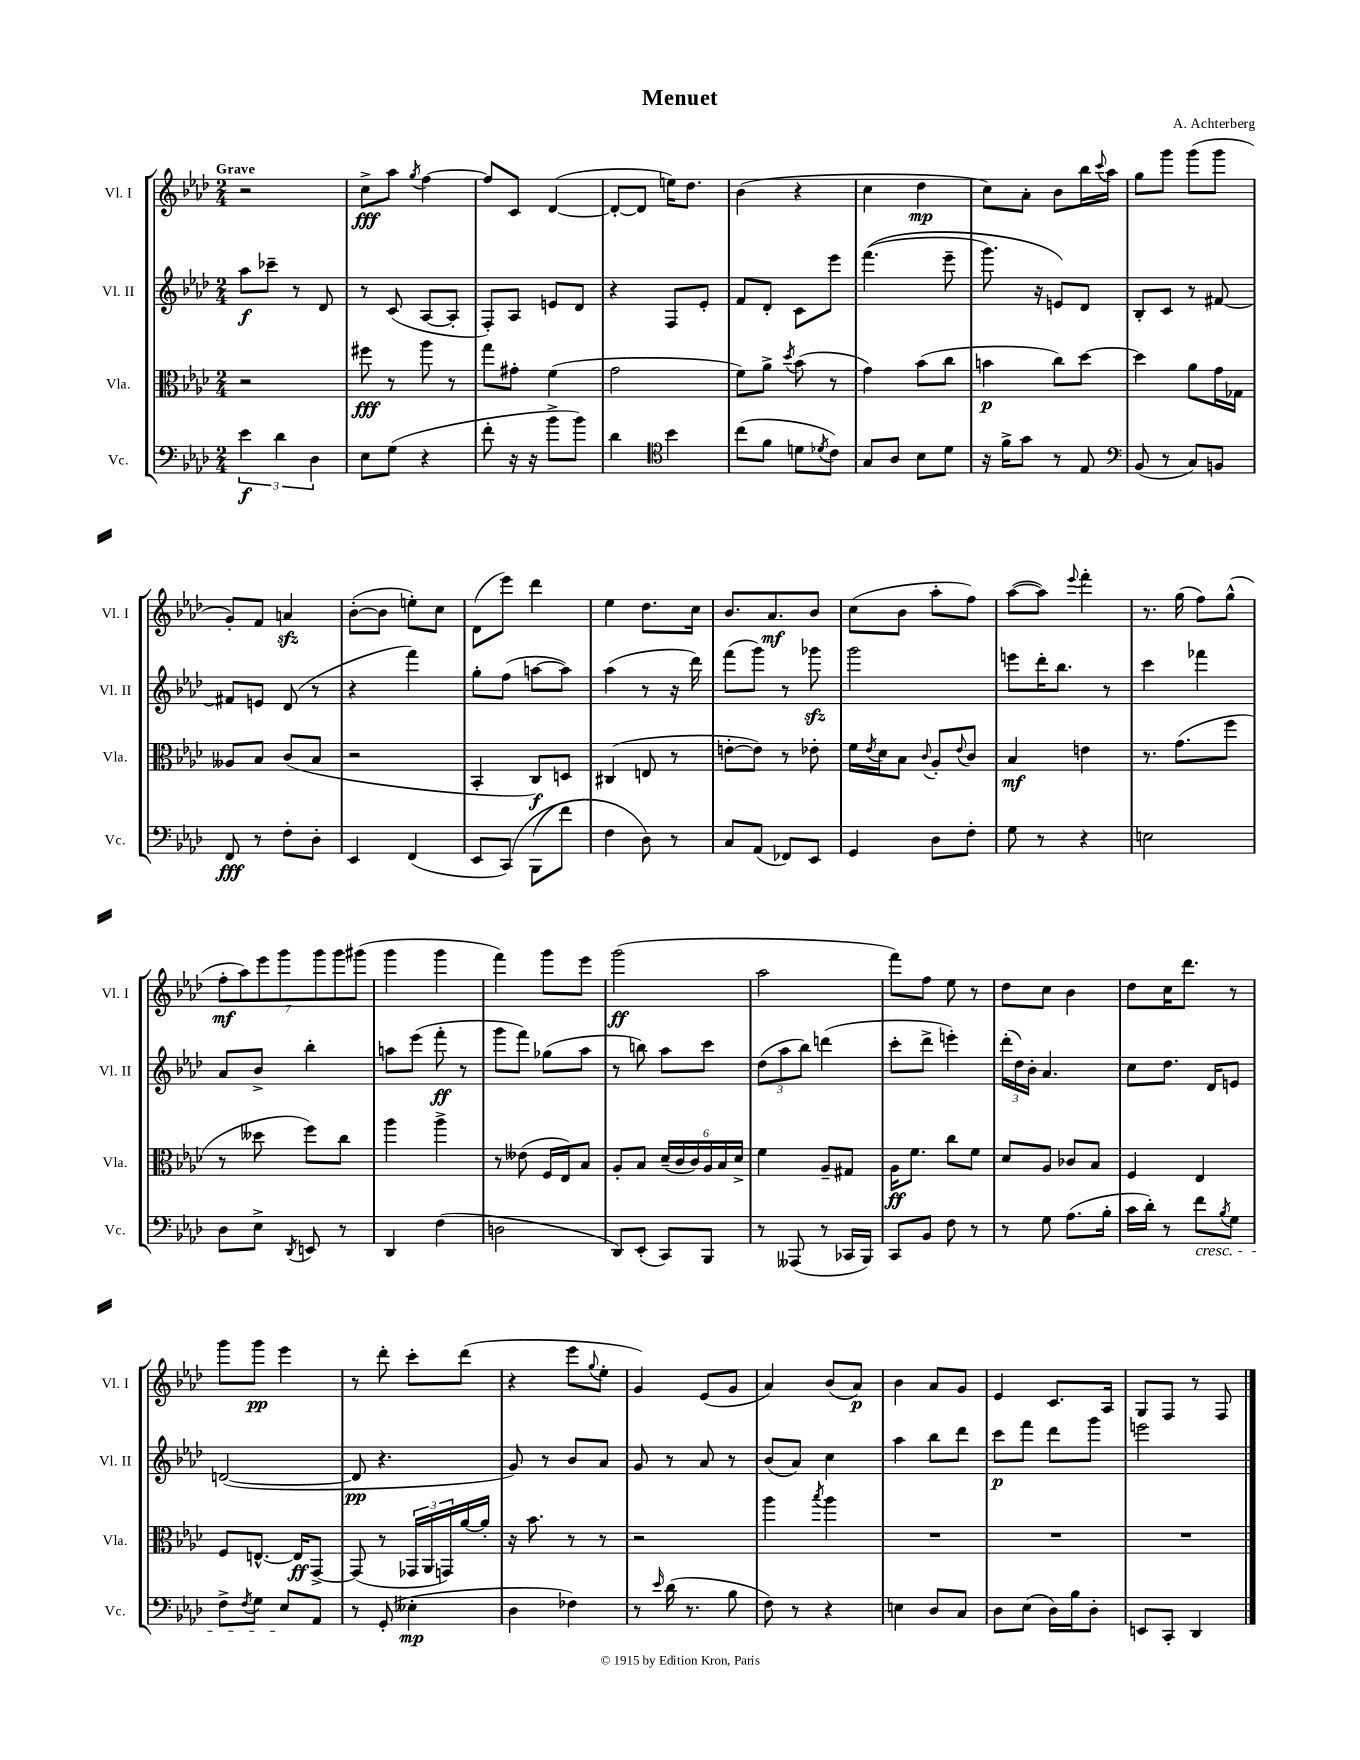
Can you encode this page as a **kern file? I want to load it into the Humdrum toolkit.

**kern	**dynam	**kern	**dynam	**kern	**dynam	**kern	**dynam
*part4	*part4	*part3	*part3	*part2	*part2	*part1	*part1
*staff4	*staff4	*staff3	*staff3	*staff2	*staff2	*staff1	*staff1
*I"Vc.	*	*I"Vla.	*	*I"Vl. II	*	*I"Vl. I	*
*I'Vc.	*	*I'Vla.	*	*I'Vl. II	*	*I'Vl. I	*
*clefF4	*	*clefC3	*	*clefG2	*	*clefG2	*
*k[b-e-a-d-]	*	*k[b-e-a-d-]	*	*k[b-e-a-d-]	*	*k[b-e-a-d-]	*
*M2/4	*	*M2/4	*	*M2/4	*	*M2/4	*
=1	=1	=1	=1	=1	=1	=1	=1
!	!	!	!	!	!	!LO:TX:a:B:t=Grave	!
6e-\	f	2r	.	8aa-\L	f	2r	.
.	.	.	.	8ccc-X~\J	.	.	.
6d-\	.	.	.	.	.	.	.
.	.	.	.	8r	.	.	.
6D-\	.	.	.	.	.	.	.
.	.	.	.	8d-/	.	.	.
=2	=2	=2	=2	=2	=2	=2	=2
8E-\L	.	8ff#X\	fff	8r	.	8cc^\L	fff
(8G\J	.	8r	.	(8c/	.	8aa-\J	.
.	.	.	.	.	.	8qgg/	.
4r	.	8aa-\	.	[8A-/L	.	[4ff\	.
.	.	8r	.	8A-'/J]	.	.	.
=3	=3	=3	=3	=3	=3	=3	=3
8f'\	.	8gg\L	.	8F'/L)	.	8ff/L]	.
16r	.	8g#X'\J	.	8A-/J	.	8c/J	.
16r	.	.	.	.	.	.	.
8b-^\L	.	(4f\	.	8en/L	.	([4d-/	.
8b-\J)	.	.	.	8d-/J	.	.	.
=4	=4	=4	=4	=4	=4	=4	=4
4d-\	.	2g\	.	4r	.	8d-'/L_	.
.	.	.	.	.	.	8d-/J]	.
*clefC4	*	*	*	*	*	*	*
4b-\	.	.	.	8F/L	.	16een\KL)	.
.	.	.	.	.	.	8.dd-\J	.
.	.	.	.	8e-'/J	.	.	.
=5	=5	=5	=5	=5	=5	=5	=5
(8cc\L	.	8f\L)	.	8f/L	.	(4b-\	.
8f\J	.	8a-^\J	.	8d-'/J	.	.	.
.	.	8qdd-/	.	.	.	.	.
8dn\L	.	(8b-\	.	8c\L	.	4r	.
8qd-X/	.	.	.	.	.	.	.
8c\J)	.	8r	.	8eee-\J	.	.	.
=6	=6	=6	=6	=6	=6	=6	=6
8G/L	.	4g\)	.	((4.fff\	.	4cc\	.
8A-/J	.	.	.	.	.	.	.
8B-\L	.	(8b-\L	.	.	.	4dd-\	mp
8d-\J	.	8cc\J	.	8eee-~\	.	.	.
=7	=7	=7	=7	=7	=7	=7	=7
16r	.	4bn\	p	8.ggg\)	.	8cc\L)	.
16f^\KL	.	.	.	.	.	.	.
8g\J	.	.	.	.	.	8a-'\J	.
.	.	.	.	16r	.	.	.
8r	.	8cc\L)	.	8en/L)	.	8b-\L	.
8E-/	.	[8dd-\J	.	8d-/J	.	16bb-\L	.
.	.	.	.	.	.	8qqccc/	.
.	.	.	.	.	.	16aa-\JJ	.
=8	=8	=8	=8	=8	=8	=8	=8
*clefF4	*	*	*	*	*	*	*
(8BB-/	.	4dd-\]	.	8B-'/L	.	8gg\L	.
8r	.	.	.	8c/J	.	8ggg\J	.
8C/L)	.	8a-\L	.	8r	.	(8ggg\L	.
8BBn/J	.	16g\L	.	[8f#X/	.	8ggg\J	.
.	.	16G-X\JJ	.	.	.	.	.
!!LO:LB:g=z
=9	=9	=9	=9	=9	=9	=9	=9
8FF/	fff	8A--X/L	.	8f#X/L]	.	8g'/L)	.
8r	.	8B-/J	.	8en/J	.	8f/J	.
8F'\L	.	(8c/L	.	(8d-/	.	4anzz/	.
8D-'\J	.	8B-/J	.	8r	.	.	.
=10	=10	=10	=10	=10	=10	=10	=10
4EE-/	.	2r	.	4r	.	([8b-'\L	.
.	.	.	.	.	.	8b-\J]	.
(4FF/	.	.	.	4fff\)	.	8een'\L)	.
.	.	.	.	.	.	8cc\J	.
=11	=11	=11	=11	=11	=11	=11	=11
8EE-/L	.	4BB-'/	.	8gg'\L	.	(8d-\L	.
(8CC/J)	.	.	.	(8ff\J	.	8eee-\J)	.
(8BBB-\L	.	8C/L)	f	[8aan\L	.	4ddd-\	.
8f\J)	.	8Dn/J	.	8aa\J])	.	.	.
=12	=12	=12	=12	=12	=12	=12	=12
4F\	.	(4C#X/	.	(4aa-\	.	4ee-\	.
8D-\)	.	8En/	.	8r	.	8.dd-\L	.
8r	.	8r	.	16r	.	.	.
.	.	.	.	16ddd-\)	.	16cc\Jk	.
=13	=13	=13	=13	=13	=13	=13	=13
8C/L	.	[8en'\L	.	(8fff\L	.	8.b-/L	.
(8AA-/J	.	8e\J])	.	8ggg\J)	.	.	.
.	.	.	.	.	.	8.a-/	mf
8FF-X/L)	.	8r	.	8r	.	.	.
8EE-/J	.	8e-X'\	.	8ggg-Xzz\	.	8b-/J	.
=14	=14	=14	=14	=14	=14	=14	=14
4GG/	.	16f\LL	.	2ggg\	.	(8cc\L	.
.	.	8qe-/	.	.	.	.	.
.	.	16d-\J	.	.	.	.	.
.	.	8B-\J	.	.	.	8b-\J	.
.	.	8qqc/	.	.	.	.	.
8D-\L	.	8A-'/L	.	.	.	8aa-'\L	.
.	.	8qqe-/	.	.	.	.	.
8F'\J	.	8c/J	.	.	.	8ff\J)	.
=15	=15	=15	=15	=15	=15	=15	=15
8G\	.	4B-/	mf	8eeen\L	.	([8aa-\L	.
8r	.	.	.	16ddd-'\K	.	8aa-\J])	.
.	.	.	.	8.bb-\J	.	.	.
.	.	.	.	.	.	8qqeee-/	.
4r	.	4en\	.	.	.	4fff'\	.
.	.	.	.	8r	.	.	.
=16	=16	=16	=16	=16	=16	=16	=16
2En\	.	8.r	.	4ccc\	.	8.r	.
.	.	(8.g\L	.	.	.	(16gg\	.
.	.	.	.	4fff-X\	.	8ff\L)	.
.	.	8ff\J	.	.	.	(8gg^^\J	.
!!LO:LB:g=z
=17	=17	=17	=17	=17	=17	=17	=17
8D-\L	.	8r	.	8a-/L	.	14ff'\L	mf
.	.	.	.	.	.	14aa-\)	.
8E-^\J	.	8dd--X\	.	8b-^/J	.	.	.
.	.	.	.	.	.	14eee-\	.
.	.	.	.	.	.	14ggg\	.
8qDD-/	.	.	.	.	.	.	.
8EEn/	.	8ff\L)	.	4bb-'\	.	.	.
.	.	.	.	.	.	14ggg\	.
.	.	.	.	.	.	14ggg\	.
8r	.	8cc\J	.	.	.	.	.
.	.	.	.	.	.	(14ggg#X\J	.
=18	=18	=18	=18	=18	=18	=18	=18
4DD-/	.	4aa-\	.	8aan\L	.	4ggg\	.
.	.	.	.	(8eee-\J	.	.	.
(4F\	.	4aa-^\	.	8fff'\	ff	4ggg\	.
.	.	.	.	8r	.	.	.
=19	=19	=19	=19	=19	=19	=19	=19
2Dn\	.	8r	.	8ggg\L	.	4fff\)	.
.	.	(8e--X\	.	8fff\J)	.	.	.
.	.	16F/LL	.	(8gg-X\L	.	8ggg\L	.
.	.	16E-/J)	.	.	.	.	.
.	.	8B-/J	.	8aa-\J	.	8eee-\J	.
=20	=20	=20	=20	=20	=20	=20	=20
8DD-/L)	.	8A-'/L	.	8r	.	(2ggg\	ff
(8EE-'/J	.	8B-/J	.	8bbn\)	.	.	.
8CC/L)	.	(24d-~/LL	.	8aa-\L	.	.	.
.	.	24c/	.	.	.	.	.
.	.	24c/)	.	.	.	.	.
8BBB-/J	.	24A-/	.	8ccc\J	.	.	.
.	.	24B-/	.	.	.	.	.
.	.	24d-^/JJ	.	.	.	.	.
=21	=21	=21	=21	=21	=21	=21	=21
8r	.	4f\	.	(12dd-\L	.	2aa-\	.
.	.	.	.	12aa-\	.	.	.
(8AAA--X/	.	.	.	.	.	.	.
.	.	.	.	12bb-\J)	.	.	.
8r	.	8A-~/L	.	(4dddn\	.	.	.
16CC-X/LL	.	8G#X/J	.	.	.	.	.
16BBB-/JJ)	.	.	.	.	.	.	.
=22	=22	=22	=22	=22	=22	=22	=22
8CC/L	.	16A-\KL	ff	8ccc'\L	.	8fff\L)	.
.	.	8.f\J	.	.	.	.	.
8BB-/J	.	.	.	8ddd-^\J	.	8ff\J	.
8F\	.	8cc\L	.	4eeen'\)	.	8ee-\	.
8r	.	8f\J	.	.	.	8r	.
=23	=23	=23	=23	=23	=23	=23	=23
8r	.	8d-/L	.	(24ddd-'\LL	.	8dd-\L	.
.	.	.	.	24dd-\)	.	.	.
.	.	.	.	24b-'\JJ	.	.	.
8G\	.	8A-/J	.	4.a-/	.	8cc\J	.
(8.A-\L	.	8c-X/L	.	.	.	4b-\	.
.	.	8B-/J	.	.	.	.	.
16B-'\Jk	.	.	.	.	.	.	.
=24	=24	=24	=24	=24	=24	=24	=24
16c\LL	.	4F/	.	8cc\L	.	8dd-\L	.
16d-'\JJ)	.	.	.	.	.	.	.
8r	.	.	.	8.dd-\J	.	16cc\K	.
.	.	.	.	.	.	8.ddd-\J	.
!LO:TX:b:i:t=cresc.	!	!	!	!	!	!	!
8f\L	.	4E-/	.	.	.	.	.
.	.	.	.	16d-/KL	.	.	.
8qB-/	.	.	.	.	.	.	.
8G\J	.	.	.	8en/J	.	8r	.
!!LO:LB:g=z
=25	=25	=25	=25	=25	=25	=25	=25
8F^\L	.	8F/L	.	([2dn/	.	8ggg\L	.
8qF/	.	.	.	.	.	.	.
8G\J	.	[8.En^^/J	.	.	.	8ggg\J	pp
8E-/L	.	.	.	.	.	4eee-\	.
.	.	16E/KL]	ff	.	.	.	.
8AA-/J	.	[8GG^/J	.	.	.	.	.
=26	=26	=26	=26	=26	=26	=26	=26
8r	.	(8GG/]	.	8d/]	pp	8r	.
(8GG'/	.	8r	.	4.r	.	8ddd-'\	.
4E--X'\	mp	24GG-X/LL	.	.	.	8ccc'\L	.
.	.	24AA-/	.	.	.	.	.
.	.	24GGn/)	.	.	.	.	.
.	.	[16a-/	.	.	.	(8ddd-\J	.
.	.	16a-'/JJ]	.	.	.	.	.
=27	=27	=27	=27	=27	=27	=27	=27
4D-\	.	16r	.	8g/)	.	4r	.
.	.	8.b-\	.	.	.	.	.
.	.	.	.	8r	.	.	.
4F-X\)	.	8r	.	8b-/L	.	8eee-\L	.
.	.	.	.	.	.	8qqgg/	.
.	.	8r	.	8a-/J	.	8ee-'\J	.
=28	=28	=28	=28	=28	=28	=28	=28
8r	.	2r	.	8g/	.	4g/)	.
16qqe-/	.	.	.	.	.	.	.
(16d-\	.	.	.	8r	.	.	.
8.r	.	.	.	.	.	.	.
.	.	.	.	8a-/	.	(8e-/L	.
8B-\	.	.	.	8r	.	8g/J	.
=29	=29	=29	=29	=29	=29	=29	=29
8F\)	.	4aa-\	.	(8b-/L	.	4a-/)	.
8r	.	.	.	8a-/J)	.	.	.
.	.	8qbb-/	.	.	.	.	.
4r	.	4aa-\	.	4cc\	.	(8b-/L	.
.	.	.	.	.	.	8a-/J)	p
=30	=30	=30	=30	=30	=30	=30	=30
4En\	.	2r	.	4aa-\	.	4b-\	.
8D-/L	.	.	.	8bb-\L	.	8a-/L	.
8C/J	.	.	.	8ddd-\J	.	8g/J	.
=31	=31	=31	=31	=31	=31	=31	=31
8D-\L	.	2r	.	8ccc\L	p	4e-/	.
(8E-\J	.	.	.	8fff\J	.	.	.
16D-\LL)	.	.	.	8ddd-\L	.	8.c/L	.
16B-\J	.	.	.	.	.	.	.
8D-'\J	.	.	.	8ggg\J	.	.	.
.	.	.	.	.	.	16A-/Jk	.
=32	=32	=32	=32	=32	=32	=32	=32
8EEn/L	.	2r	.	2eeen\	.	8G/L	.
8CC'/J	.	.	.	.	.	8F/J	.
4DD-/	.	.	.	.	.	8r	.
.	.	.	.	.	.	8F/	.
==	==	==	==	==	==	==	==
*-	*-	*-	*-	*-	*-	*-	*-
